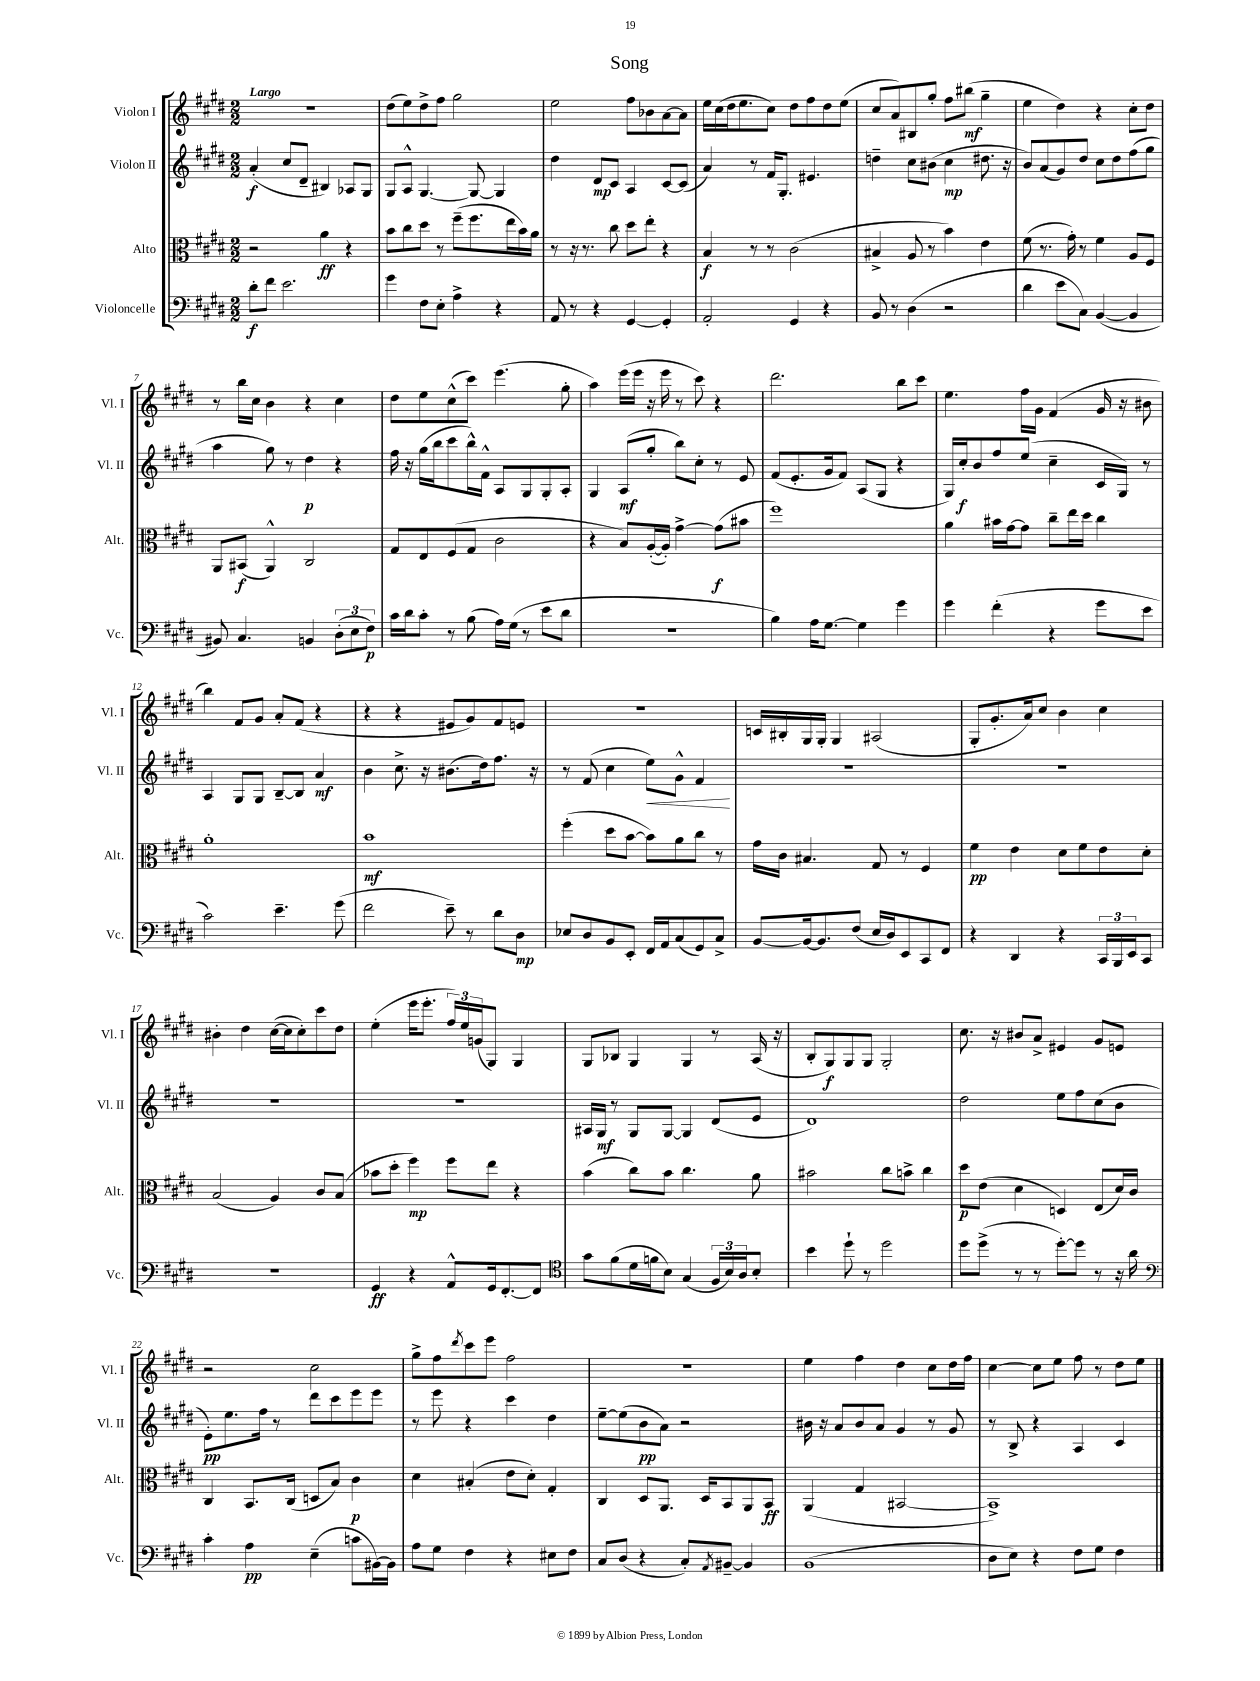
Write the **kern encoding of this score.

**kern	**dynam	**kern	**dynam	**kern	**dynam	**kern	**dynam
*part4	*part4	*part3	*part3	*part2	*part2	*part1	*part1
*staff4	*staff4	*staff3	*staff3	*staff2	*staff2	*staff1	*staff1
*I"Violoncelle	*	*I"Alto	*	*I"Violon II	*	*I"Violon I	*
*I'Vc.	*	*I'Alt.	*	*I'Vl. II	*	*I'Vl. I	*
*clefF4	*	*clefC3	*	*clefG2	*	*clefG2	*
*k[f#c#g#d#]	*	*k[f#c#g#d#]	*	*k[f#c#g#d#]	*	*k[f#c#g#d#]	*
*M2/2	*	*M2/2	*	*M2/2	*	*M2/2	*
=1	=1	=1	=1	=1	=1	=1	=1
!	!	!	!	!	!	!LO:TX:a:B:t=Largo	!
8d#'\L	f	2r	.	(4a'/	f	1r	.
8f#\J	.	.	.	.	.	.	.
2.e\	.	.	.	8cc#/L	.	.	.
.	.	.	.	8d#~/J	.	.	.
.	.	4a\	ff	4B#X/)	.	.	.
.	.	4r	.	8A-X/L	.	.	.
.	.	.	.	8G#/J	.	.	.
=2	=2	=2	=2	=2	=2	=2	=2
4g#\	.	8b\L	.	8G#/L	.	(8dd#\L	.
.	.	8cc#\	.	8A^^/J	.	8ee\)	.
8F#\L	.	8dd#\J	.	[4.G#/	.	8dd#^\	.
8E'\J	.	8r	.	.	.	8ff#\J	.
4A^\	.	(8ff#~\L	.	.	.	2gg#\	.
.	.	8.ff#\	.	8G#/_	.	.	.
4r	.	.	.	4G#/]	.	.	.
.	.	16ee\L	.	.	.	.	.
.	.	16b\)	.	.	.	.	.
.	.	16a\JJ	.	.	.	.	.
=3	=3	=3	=3	=3	=3	=3	=3
8AA/	.	8r	.	4dd#\	.	2ee\	.
8r	.	16r	.	.	.	.	.
.	.	8.r	.	.	.	.	.
4r	.	.	.	8d#/L	mp	.	.
.	.	8cc#\	.	8c#/J	.	.	.
[4GG#/	.	8dd#\L	.	4A/	.	8ff#\L	.
.	.	8ee'\J	.	.	.	8b-X\	.
4GG#'/]	.	4r	.	[8c#/L	.	[8a\	.
.	.	.	.	(8c#/J]	.	8a\J]	.
=4	=4	=4	=4	=4	=4	=4	=4
2AA'/	.	4B/	f	4a/)	.	16ee\LL	.
.	.	.	.	.	.	(16cc#\	.
.	.	.	.	.	.	16dd#\J	.
.	.	.	.	.	.	8.ee\	.
.	.	8r	.	8r	.	.	.
.	.	8r	.	16f#/KL	.	8cc#\J)	.
.	.	.	.	8.G#'/J	.	.	.
4GG#/	.	(2c#\	.	.	.	8dd#\L	.
.	.	.	.	4.e#X/	.	8ff#\	.
4r	.	.	.	.	.	8dd#\	.
.	.	.	.	.	.	(8ee\J	.
=5	=5	=5	=5	=5	=5	=5	=5
8BB/	.	4B#X^/	.	4ddn~\	.	8cc#/L	.
8r	.	.	.	.	.	8a/)	.
(4D#\	.	8A/	.	8cc#\L	.	8B#X/	.
.	.	8r	.	(8b#X\J	.	8gg#'/J	.
2r	.	4b\)	.	4cc#\	mp	8ff#\L	.
.	.	.	.	.	.	(8bb#X\J	mf
.	.	4e\	.	8.dd#X\	.	4gg#~\	.
.	.	.	.	16r	.	.	.
=6	=6	=6	=6	=6	=6	=6	=6
4d#\	.	(8f#\	.	8b/L)	.	4ee\	.
.	.	8.r	.	(8a/	.	.	.
8e\L	.	.	.	8g#/)	.	4dd#\)	.
.	.	16g#'\)	.	.	.	.	.
8C#\J)	.	8r	.	8dd#/J	.	.	.
([4BB/	.	4f#\	.	8cc#\L	.	4r	.
.	.	.	.	8dd#\	.	.	.
4BB/]	.	8A/L	.	(8ff#\	.	8cc#'\L	.
.	.	8F#/J	.	8gg#\J	.	8dd#\J	.
!!LO:LB:g=z
=7	=7	=7	=7	=7	=7	=7	=7
8BB#X/)	.	8AA/L	.	4aa\	.	8r	.
4.C#/	.	(8BB#X/J	f	.	.	16bb\LL	.
.	.	.	.	.	.	16cc#\JJ	.
.	.	4AA^^/)	.	8gg#\)	.	4b\	.
.	.	.	.	8r	.	.	.
4BBn/	.	2C#/	.	4dd#\	p	4r	.
(12D#'\L	.	.	.	4r	.	4cc#\	.
12E\	.	.	.	.	.	.	.
12F#\J)	p	.	.	.	.	.	.
=8	=8	=8	=8	=8	=8	=8	=8
16c#\LL	.	8G#/L	.	16ff#\	.	8dd#\L	.
16d#\J	.	.	.	16r	.	.	.
8c#'\J	.	8E/	.	(16gg#\LL	.	8ee\	.
.	.	.	.	16bb\J	.	.	.
8r	.	(8F#/	.	8ccc#\	.	(8cc#^^\	.
(8B\	.	8G#/J	.	16bb^^\L)	.	8ccc#\J)	.
.	.	.	.	16f#^^\JJ	.	.	.
16A\LL)	.	2c#\	.	8A/L	.	(4.eee\	.
(16G#\JJ	.	.	.	.	.	.	.
8r	.	.	.	8G#/	.	.	.
8e\L	.	.	.	8G#'/	.	.	.
8d#\J	.	.	.	8A'/J	.	8gg#'\	.
=9	=9	=9	=9	=9	=9	=9	=9
1r	.	4r	.	4G#/	.	4aa\)	.
.	.	8B/L)	.	(8A/L	mf	(16eee\LL	.
.	.	.	.	.	.	16eee\JJ	.
.	.	([16A'/L	.	8gg#'/J	.	16r	.
.	.	16A'/JJ])	.	.	.	16eee\	.
.	.	[4g#^\	.	8bb\L)	.	8r	.
.	.	.	.	8cc#'\J	.	8ccc#\)	.
.	.	(8g#\L]	f	8r	.	4r	.
.	.	8b#X\J	.	8e/	.	.	.
=10	=10	=10	=10	=10	=10	=10	=10
4B\)	.	1ff#)	.	(8f#/L	.	2.ddd#\	.
.	.	.	.	8.e'/	.	.	.
16A\KL	.	.	.	.	.	.	.
[8.G#\J	.	.	.	16g#/k	.	.	.
.	.	.	.	8f#/J)	.	.	.
4G#\]	.	.	.	(8A/L	.	.	.
.	.	.	.	8G#/J	.	.	.
4g#\	.	.	.	4r	.	8bb\L	.
.	.	.	.	.	.	8ccc#\J	.
=11	=11	=11	=11	=11	=11	=11	=11
4g#\	.	4a\	.	16G#/LL)	.	4.ee\	.
.	.	.	.	16cc#'/J	f	.	.
.	.	.	.	8b/	.	.	.
(4f#'\	.	16b#X\LL	.	8ff#/	.	.	.
.	.	[16g#\J	.	.	.	.	.
.	.	8g#\J]	.	(8ee/J	.	16ff#\LL	.
.	.	.	.	.	.	16g#\JJ	.
4r	.	8cc#~\L	.	4cc#~\	.	(4f#/	.
.	.	16ee\L	.	.	.	.	.
.	.	16dd#\JJ	.	.	.	.	.
8g#\L	.	4cc#\	.	16c#/LL	.	16g#/	.
.	.	.	.	16G#/JJ)	.	16r	.
8e\J	.	.	.	8r	.	8b#X\	.
!!LO:LB:g=z
=12	=12	=12	=12	=12	=12	=12	=12
2c#\)	.	1a'	.	4A/	.	4bb\)	.
.	.	.	.	8G#/L	.	8f#/L	.
.	.	.	.	8G#/J	.	8g#/J	.
4.e~\	.	.	.	[8B~/L	.	8a'/L	.
.	.	.	.	8B/J]	.	(8f#/J	.
.	.	.	.	4a/	mf	4r	.
(8g#\	.	.	.	.	.	.	.
=13	=13	=13	=13	=13	=13	=13	=13
2f#\	.	1b	mf	4b\	.	4r	.
.	.	.	.	8.cc#^\	.	4r	.
.	.	.	.	16r	.	.	.
8e~\)	.	.	.	(8.b#X\L	.	8e#X/L	.
8r	.	.	.	.	.	8g#/)	.
.	.	.	.	16dd#\k)	.	.	.
8d#\L	.	.	.	8.ff#\J	.	8f#/	.
8D#\J	mp	.	.	.	.	8en/J	.
.	.	.	.	16r	.	.	.
=14	=14	=14	=14	=14	=14	=14	=14
8E-X/L	.	(4ff#'\	.	8r	.	1r	.
8D#/	.	.	.	(8f#/	.	.	.
8BB/	.	8dd#\L	.	4cc#\	.	.	.
8EE'/J	.	[8b\J	.	.	.	.	.
!	!	!	!	!	!LO:HP:b	!	!
16FF#/LL	.	8b\L])	.	8ee\L)	<	.	.
16AA/J	.	.	.	.	.	.	.
(8C#/	.	8a\	.	8g#^^\J	.	.	.
8GG#/)	.	8cc#\J	.	4f#/	.	.	.
8C#^/J	.	8r	.	.	.	.	.
.	.	.	.	.	[	.	.
=15	=15	=15	=15	=15	=15	=15	=15
[8BB/L	.	16g#\LL	.	1r	.	16cn/LL	.
.	.	16c#\JJ	.	.	.	16B#X'/	.
16BB/k_	.	4.B#X/	.	.	.	16G#/	.
8.BB/]	.	.	.	.	.	16G#'/JJ	.
.	.	.	.	.	.	4G#/	.
(8F#/J	.	.	.	.	.	.	.
16E/LL	.	8G#/	.	.	.	(2A#X/	.
16D#/J)	.	.	.	.	.	.	.
8EE/	.	8r	.	.	.	.	.
8CC#/	.	4F#/	.	.	.	.	.
8FF#/J	.	.	.	.	.	.	.
=16	=16	=16	=16	=16	=16	=16	=16
4r	.	4f#\	pp	1r	.	8G#'/L	.
.	.	.	.	.	.	8.g#'/	.
4DD#/	.	4e\	.	.	.	.	.
.	.	.	.	.	.	16a/k)	.
.	.	.	.	.	.	8cc#/J	.
4r	.	8d#\L	.	.	.	4b\	.
.	.	8f#\	.	.	.	.	.
24CC#/LL	.	8e\	.	.	.	4cc#\	.
24BBB/	.	.	.	.	.	.	.
24EE/J	.	.	.	.	.	.	.
8CC#/J	.	8d#'\J	.	.	.	.	.
!!LO:LB:g=z
=17	=17	=17	=17	=17	=17	=17	=17
1r	.	(2B/	.	1r	.	4b#X'\	.
.	.	.	.	.	.	4dd#\	.
.	.	4A/)	.	.	.	([16cc#\LL	.
.	.	.	.	.	.	16cc#\J]	.
.	.	.	.	.	.	8cc#'\)	.
.	.	8c#/L	.	.	.	8ccc#\	.
.	.	(8B/J	.	.	.	8dd#\J	.
=18	=18	=18	=18	=18	=18	=18	=18
4GG#/	ff	8b-X\L	.	1r	.	(4ee'\	.
.	.	8dd#'\J	.	.	.	.	.
4r	.	4ff#\)	mp	.	.	16eee\KL	.
.	.	.	.	.	.	8.eee'\J	.
8AA^^/L	.	8ff#\L	.	.	.	24ff#/LL)	.
.	.	.	.	.	.	24ee/	.
.	.	.	.	.	.	(24gn/J	.
16GG#/k	.	8ee\J	.	.	.	8G#/J)	.
[8.FF#'/	.	.	.	.	.	.	.
.	.	4r	.	.	.	4G#/	.
8FF#/J]	.	.	.	.	.	.	.
=19	=19	=19	=19	=19	=19	=19	=19
*clefC4	*	*	*	*	*	*	*
8g#\L	.	(4b\	.	16A#X/LL	.	8G#/L	.
.	.	.	.	16G#/JJ	mf	.	.
(8f#\	.	.	.	8r	.	8B-X/J	.
16d#\L	.	8cc#\L)	.	8G#/L	.	4G#/	.
16fn\J	.	.	.	.	.	.	.
8B\J)	.	8b\J	.	[8G#/J	.	.	.
(4G#/	.	4.cc#\	.	4G#/]	.	4G#/	.
24F#/LL	.	.	.	(8d#/L	.	8r	.
24B/)	.	.	.	.	.	.	.
24A/J	.	.	.	.	.	.	.
8B'/J	.	8a\	.	8e/J	.	(16A/	.
.	.	.	.	.	.	16r	.
=20	=20	=20	=20	=20	=20	=20	=20
4b\	.	2b#X\	.	1d#)	.	8B'/L	.
.	.	.	.	.	.	8G#/)	f
8dd#`\	.	.	.	.	.	8G#/	.
8r	.	.	.	.	.	8G#/J	.
2dd#\	.	8cc#\L	.	.	.	2G#'/	.
.	.	8bn^\J	.	.	.	.	.
.	.	4cc#\	.	.	.	.	.
=21	=21	=21	=21	=21	=21	=21	=21
8dd#\L	.	8dd#\L	p	2dd#\	.	8.cc#\	.
(8dd#^\J	.	(8e\J	.	.	.	.	.
.	.	.	.	.	.	16r	.
8r	.	4d#\	.	.	.	8b#X/L	.
8r	.	.	.	.	.	8a^/J	.
[8dd#'\L)	.	4Dn/)	.	8ee\L	.	4e#X/	.
8dd#\J]	.	.	.	8ff#\	.	.	.
8r	.	(8E/L	.	(8cc#\	.	8g#/L	.
16r	.	16d#/L)	.	8b\J	.	8en/J	.
16a\	.	16c#/JJ	.	.	.	.	.
!!LO:LB:g=z
=22	=22	=22	=22	=22	=22	=22	=22
*clefF4	*	*	*	*	*	*	*
4c#'\	.	4C#/	.	8e'\L)	pp	2r	.
.	.	.	.	8.ee\	.	.	.
4A\	pp	8.BB/L	.	.	.	.	.
.	.	.	.	16ff#\Jk	.	.	.
.	.	.	.	8r	.	.	.
.	.	(16C#/Jk	.	.	.	.	.
(4E~\	.	8Dn/L	.	8ddd#\L	.	2cc#\	.
.	.	8B/J)	.	8ccc#\	.	.	.
8cn\L	.	4c#\	p	8eee\	.	.	.
[16BB#X\L)	.	.	.	8eee\J	.	.	.
16BB#\JJ]	.	.	.	.	.	.	.
=23	=23	=23	=23	=23	=23	=23	=23
8A\L	.	4d#\	.	8r	.	8gg#^\L	.
8G#\J	.	.	.	8eee\	.	8ff#\	.
.	.	.	.	.	.	8qddd#/	.
4F#\	.	(4B#X'/	.	4r	.	8ccc#\	.
.	.	.	.	.	.	8eee\J	.
4r	.	8e\L	.	4ccc#\	.	2ff#\	.
.	.	8d#'\J)	.	.	.	.	.
8E#X\L	.	4G#'/	.	4dd#\	.	.	.
8F#\J	.	.	.	.	.	.	.
=24	=24	=24	=24	=24	=24	=24	=24
8C#/L	.	4C#/	.	[8ee~\L	.	1r	.
(8D#/J	.	.	.	(8ee\]	.	.	.
4r	.	8D#/L	.	8b\	pp	.	.
.	.	8.AA/J	.	8a\J)	.	.	.
8C#'/L)	.	.	.	2r	.	.	.
.	.	16D#/KL	.	.	.	.	.
8qAA/	.	.	.	.	.	.	.
[8BB#X~/J	.	8BB/	.	.	.	.	.
4BB#/]	.	8AA/	.	.	.	.	.
.	.	8BB/J	ff	.	.	.	.
=25	=25	=25	=25	=25	=25	=25	=25
(1BB	.	(4AA/	.	16b#X\	.	4ee\	.
.	.	.	.	16r	.	.	.
.	.	.	.	8a/L	.	.	.
.	.	4G#/	.	8b#/	.	4ff#\	.
.	.	.	.	8a/J	.	.	.
.	.	[2BB#X/	.	4g#/	.	4dd#\	.
.	.	.	.	8r	.	8cc#\L	.
.	.	.	.	8g#/	.	16dd#\L	.
.	.	.	.	.	.	16ff#\JJ	.
=26	=26	=26	=26	=26	=26	=26	=26
8D#\L	.	1BB#^])	.	8r	.	[4cc#\	.
8E\J)	.	.	.	8B^/	.	.	.
4r	.	.	.	4r	.	8cc#\L]	.
.	.	.	.	.	.	8ee\J	.
8F#\L	.	.	.	4A/	.	8ff#\	.
8G#\J	.	.	.	.	.	8r	.
4F#\	.	.	.	4c#/	.	8dd#\L	.
.	.	.	.	.	.	8ee\J	.
==	==	==	==	==	==	==	==
*-	*-	*-	*-	*-	*-	*-	*-
